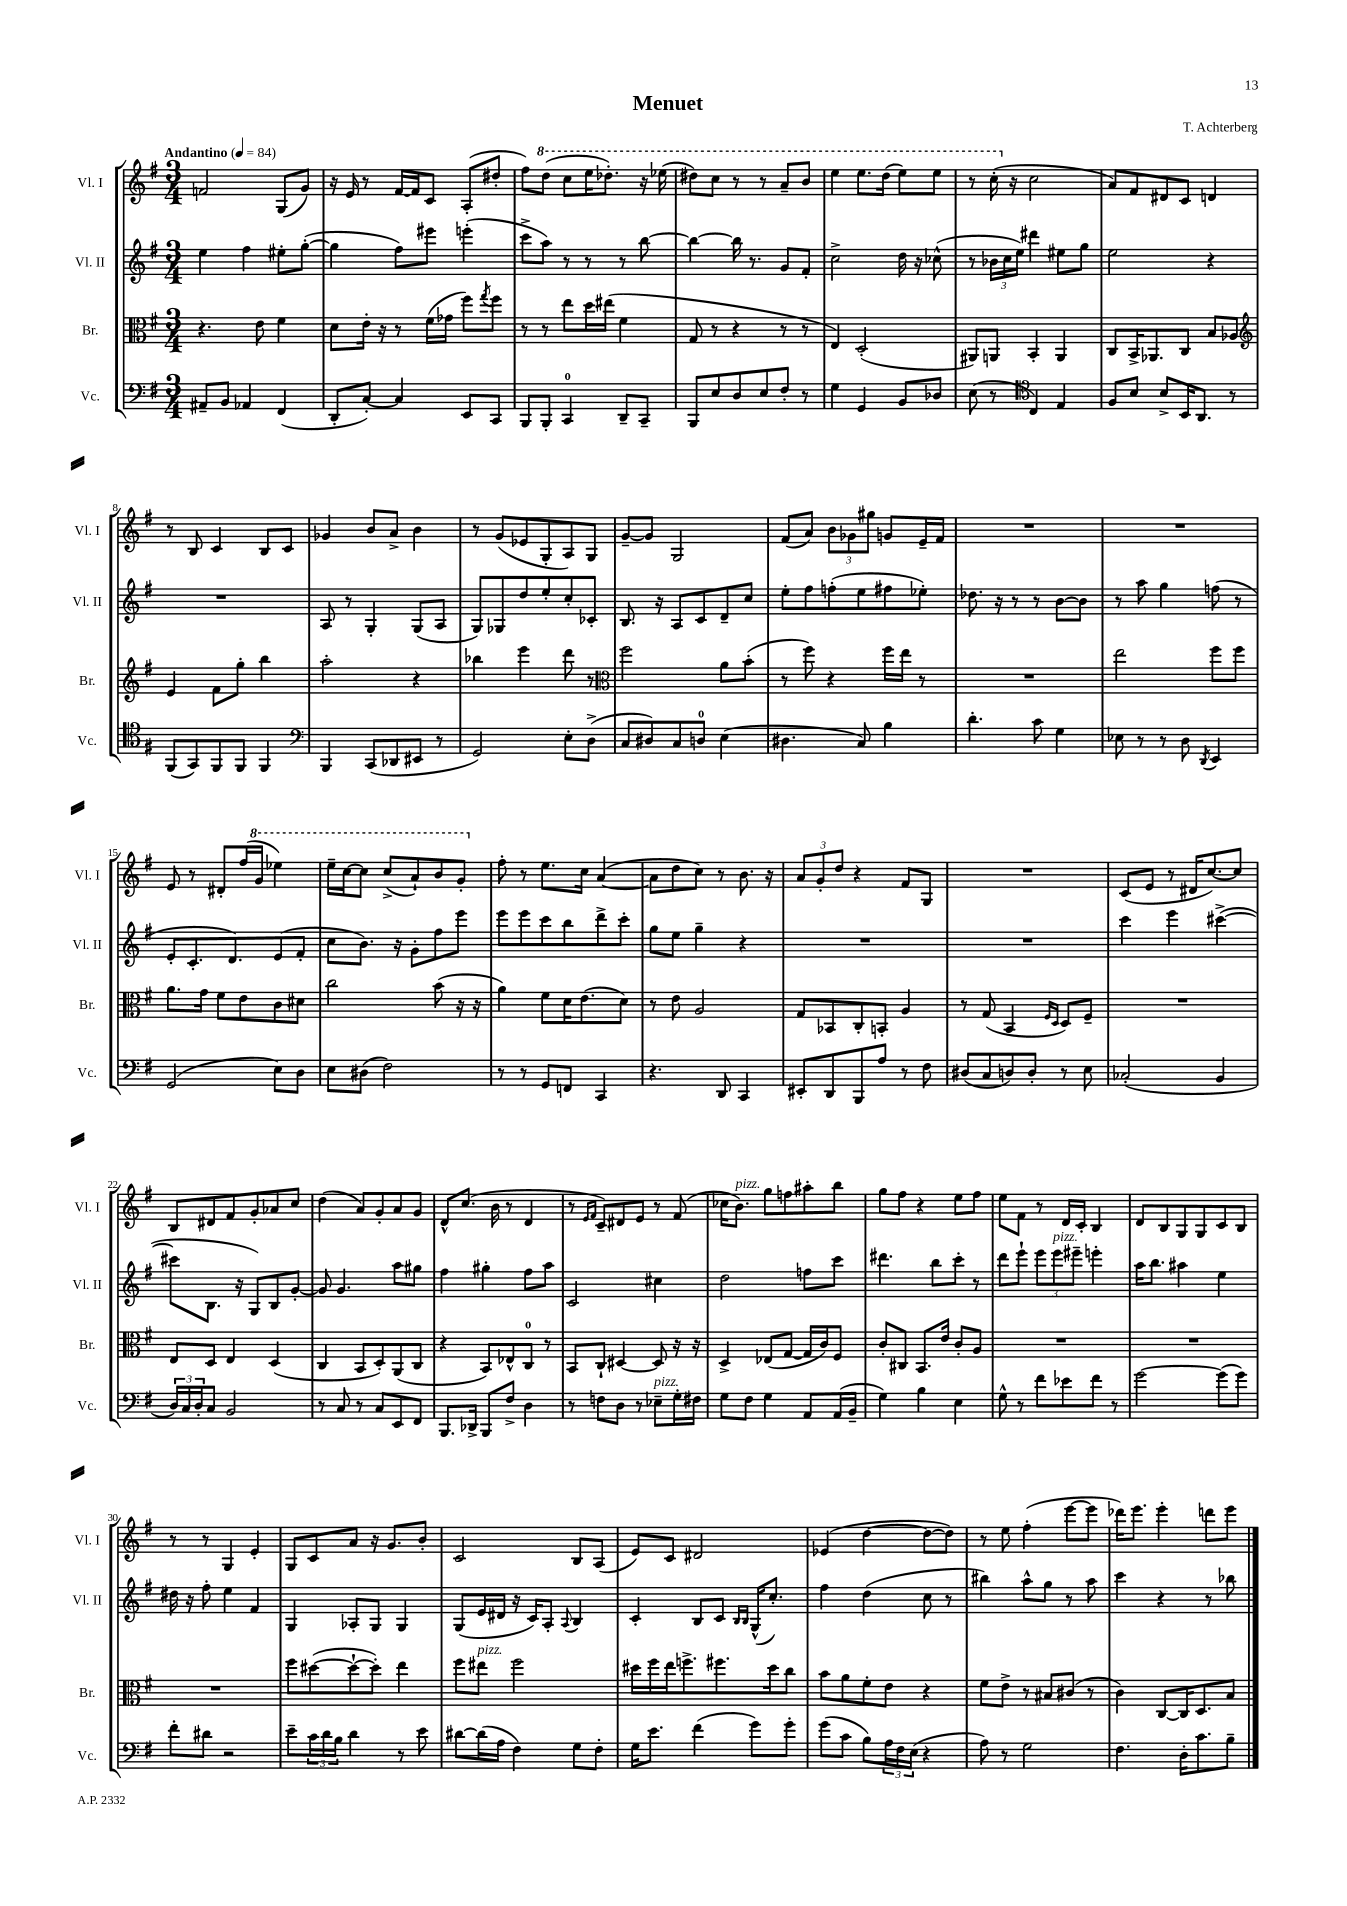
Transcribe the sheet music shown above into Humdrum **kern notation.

**kern	**kern	**kern	**kern
*staff4	*staff3	*staff2	*staff1
*clefF4	*clefC3	*clefG2	*clefG2
*k[f#]	*k[f#]	*k[f#]	*k[f#]
*M3/4	*M3/4	*M3/4	*M3/4
*MM84	*MM84	*MM84	*MM84
8AA#~	4.r	4ee	2f
8BB	.	.	.
4AA-	.	4ff#	.
.	8e	.	.
(4FF#	4f#	8ee#'	(8G
.	.	([8gg'	8g)
=	=	=	=
8DD'	8d	4gg]	16r
.	.	.	16e
[8C')	16e'	.	8r
.	16r	.	.
4C]	8r	8ff#)	[16f#
.	.	.	16f#]
.	(16f#	8eee#	8c
.	16g-	.	.
8EE	8ff#)	(4eee'	(8A'
.	8qgg	.	.
8CC	8ff#	.	8dd#'
=	=	=	=
8BBB	8r	8ccc^	8ff#)
8BBB'	8r	8aa)	(8ddd
4CC	8ee	8r	8ccc
.	16dd	8r	16eee
.	(16ee#	.	8.ddd-')
8DD~	4f#	8r	.
8CC~	.	[8bb	16r
.	.	.	(16eee-
=	=	=	=
8BBB	8G	4bb_	8ddd#)
8E	8r	.	8ccc
8D	4r	16bb]	8r
.	.	8.r	.
8E	.	.	8r
8F#'	8r	8g	8aa~
8r	8r	8f#'	8bb
=	=	=	=
4G	4E)	2cc^	4eee
4GG	(2D'	.	8.eee
.	.	.	(16ddd
8BB	.	16dd	8eee)
.	.	16r	.
8D-	.	(8cc-^^	8eee
=	=	=	=
(8E	8AA#)	8r	8r
8r	8AA	24b-	(16ccc'
.	.	24cc	.
.	.	.	16r
.	.	24ee)	.
*clefC4	*	*	*
4C)	4BB'	4ddd#	2cc
4E	4AA	8ee#	.
.	.	8gg	.
=	=	=	=
8F#	8C	2ee	8a)
8B	16BB^	.	8f#
.	8.AA-	.	.
8B^	.	.	8d#
16BB	8C	.	8c
8.AA	.	.	.
.	8B	4r	4d
8r	8A-	.	.
=	=	=	=
*	*clefG2	*	*
(8FF#	4e	2.r	8r
8GG)	.	.	8B
8FF#	8f#	.	4c
8FF#	8gg'	.	.
4FF#	4bb	.	8B
.	.	.	8c
=	=	=	=
*clefF4	*	*	*
4BBB	2aa'	8A	4g-
.	.	8r	.
(8CC	.	4G'	8b
8DD-	.	.	8a^
8EE#	4r	(8G	4b
8r	.	8A	.
=	=	=	=
2GG)	4bb-	8G)	8r
.	.	8G-	(8g
.	4eee	8dd	8e-
.	.	8ee'	8G'
8E'	8ddd	8cc'	8A)
(8D^	8r	8c-'	8G
=	=	=	=
*	*clefC3	*	*
8C	2ff#	8.B	[8g~
8D#)	.	.	8g]
.	.	16r	.
8C	.	8A	2G
8D	.	8c	.
(4E	8a	8d~	.
.	(8b'	8cc	.
=	=	=	=
4.D#	8r	8ee'	(8f#
.	8ff#)	8ff#	8a)
.	4r	(8ff'	12b
.	.	.	12g-
8C)	.	8ee	.
.	.	.	12gg#
4B	16ff#	8ff#	8g
.	16ee	.	.
.	8r	8ee-')	16e~
.	.	.	16f#
=	=	=	=
4.d'	2.r	8.dd-	2.r
.	.	16r	.
.	.	8r	.
8c	.	8r	.
4G	.	[8b	.
.	.	8b]	.
=	=	=	=
8E-	2ee	8r	2.r
8r	.	8aa	.
8r	.	4gg	.
8D	.	.	.
8qDD	.	.	.
4EE	8ff#	(8ff	.
.	8ff#	8r	.
=	=	=	=
(2GG	8.a	8e'	8e
.	.	8.c'	8r
.	16g	.	.
.	8f#	.	8d#'
.	.	8.d)	.
.	8e	.	(16ff#
.	.	.	16gg
8E)	8c	(8e	4eee-)
8D	8d#	8f#'	.
=	=	=	=
8E	2cc	8cc	16eee~
.	.	.	[16ccc
(8D#	.	8.b)	8ccc]
2F#)	.	.	(8ccc^
.	.	16r	.
.	.	8g'	8aa`)
.	(8b	8ff#	8bb
.	16r	8eee	8gg'
.	16r	.	.
=	=	=	=
8r	4a)	8eee	8ff#'
8r	.	8eee	8r
8GG	8f#	8ccc	8.ee
8FF	16d	8bb	.
.	(8.e	.	16cc
4CC	.	8ddd^	([4a
.	8d)	8ccc'	.
=	=	=	=
4.r	8r	8gg	8a]
.	8e	8ee	8dd
.	2A	4gg~	8cc)
8DD	.	.	8r
4CC	.	4r	8.b
.	.	.	16r
=	=	=	=
8EE#'	8G	2.r	12a
.	.	.	12g'
8DD	8BB-	.	.
.	.	.	12dd
8BBB	8C'	.	4r
8A	8BB'	.	.
8r	4A	.	8f#
8F#	.	.	8G
=	=	=	=
(8D#	8r	2.r	2.r
8C	(8G	.	.
8D)	4BB	.	.
8D'	.	.	.
.	16qqF#	.	.
.	16qqD	.	.
8r	8D)	.	.
8E	8F#~	.	.
=	=	=	=
(2C-'	2.r	4ccc	(8c
.	.	.	8e
.	.	4eee	8r
.	.	.	16d#
.	.	.	[8.cc)
4BB	.	([4ccc#^	.
.	.	.	8cc]
=	=	=	=
24D)	8E	8ccc#]	8B
24C	.	.	.
24D'	.	.	.
8C	8D	8.B	8d#
2BB	4E	.	8f#
.	.	16r	.
.	.	8G)	8g'
.	(4D	8B	8a-
.	.	[8g'	8cc
=	=	=	=
8r	4C	8g]	(4dd
8C	.	4.g	.
8r	8BB	.	8a)
8C	8D')	.	8g'
8EE	(8AA	8aa	8a
8FF#	8C	8gg#	8g
=	=	=	=
8.BBB	4r	4ff#	8d^^
.	.	.	(8.cc
16DD-^	.	.	.
8BBB	8BB)	4gg#'	.
.	.	.	16b
8F#^	8E-^^	.	8r
4D	8C	8ff#	4d
.	8r	8aa	.
=	=	=	=
8r	8BB	2c	8r
.	.	.	16qqe
.	.	.	16qqf#
8F	8C`	.	8c~)
8D	[4D#	.	8d#
8r	.	.	8e
8E-~	8D#]	4cc#	8r
16G'	16r	.	(8f#
16F#	16r	.	.
=	=	=	=
8G	4D^	2dd	16cc-
.	.	.	8.b)
8F#	.	.	.
4G	(8E-	.	8gg
.	[8G	.	8ff
8AA	16G]	8ff	8aa#'
.	16c)	.	.
(16AA	8F#	8ccc	8bb
16BB~	.	.	.
=	=	=	=
4G)	8c'	4.ddd#	8gg
.	8C#	.	8ff#
4B	8.BB	.	4r
.	.	8bb	.
.	16e	.	.
4E	8c'	8ccc'	8ee
.	8A	8r	8ff#
=	=	=	=
8G^^	2.r	8ddd	8ee
8r	.	8eee`	8f#
8f#	.	12eee	8r
.	.	12eee	.
8e-	.	.	16d
.	.	12eee#~	.
.	.	.	16c'
8f#	.	4eee'	4B
8r	.	.	.
=	=	=	=
[2g	2.r	16aa	8d
.	.	8.bb	.
.	.	.	8B
.	.	4aa#	8G
.	.	.	8G
(8g]	.	4ee	8c
8g)	.	.	8B
=	=	=	=
8f#'	2.r	16dd#	8r
.	.	16r	.
8d#	.	8ff#'	8r
2r	.	4ee	4G
.	.	4f#	4e'
=	=	=	=
8e~	8ff#	4G	8G
24c	([8dd#	.	8c
24d	.	.	.
24B	.	.	.
4d	8dd#`_	8A-'	8a
.	8dd#'])	8G	16r
.	.	.	8.g
8r	4ee	4G	.
8e	.	.	8b'
=	=	=	=
[8d#	8ff#	(8G	2c
(16d#]	8ee#	16e	.
16A	.	16d#	.
4F#)	2ff#	16r	.
.	.	16c)	.
.	.	8A'	.
.	.	8qqA	.
8G	.	4B	8B
8F#'	.	.	(8A
=	=	=	=
16G	16dd#	4c'	8e)
8.e	16ff#	.	.
.	16ee	.	8c
.	8.ff^	.	.
(4f#	.	8B	2d#
.	8.ff#	8c	.
.	.	16qqB	.
.	.	16qqB	.
8g)	.	(16G^^	.
.	16dd#	8.cc')	.
8g'	8cc	.	.
=	=	=	=
(8g	8b	4ff#	(4e-
8c	8a	.	.
8B)	8f#'	(4dd	[4dd
24A	8e	.	.
24F#	.	.	.
(24E	.	.	.
4r	4r	8cc	8dd_
.	.	8r	8dd])
=	=	=	=
8A)	8f#	4bb#)	8r
8r	8e^	.	8ee
2G	8r	8aa^^	(4ff#'
.	8B#	8gg	.
.	(8c#	8r	[8eee
.	8r	8aa	8eee]
=	=	=	=
4.F#	4c)	4ccc	16ddd-)
.	.	.	8.eee
.	[8C	4r	4eee'
16D'	16C]	.	.
8.c	8.D	.	.
.	.	8r	8ddd
8B~	8B	8bb-	8eee
==	==	==	==
*-	*-	*-	*-
